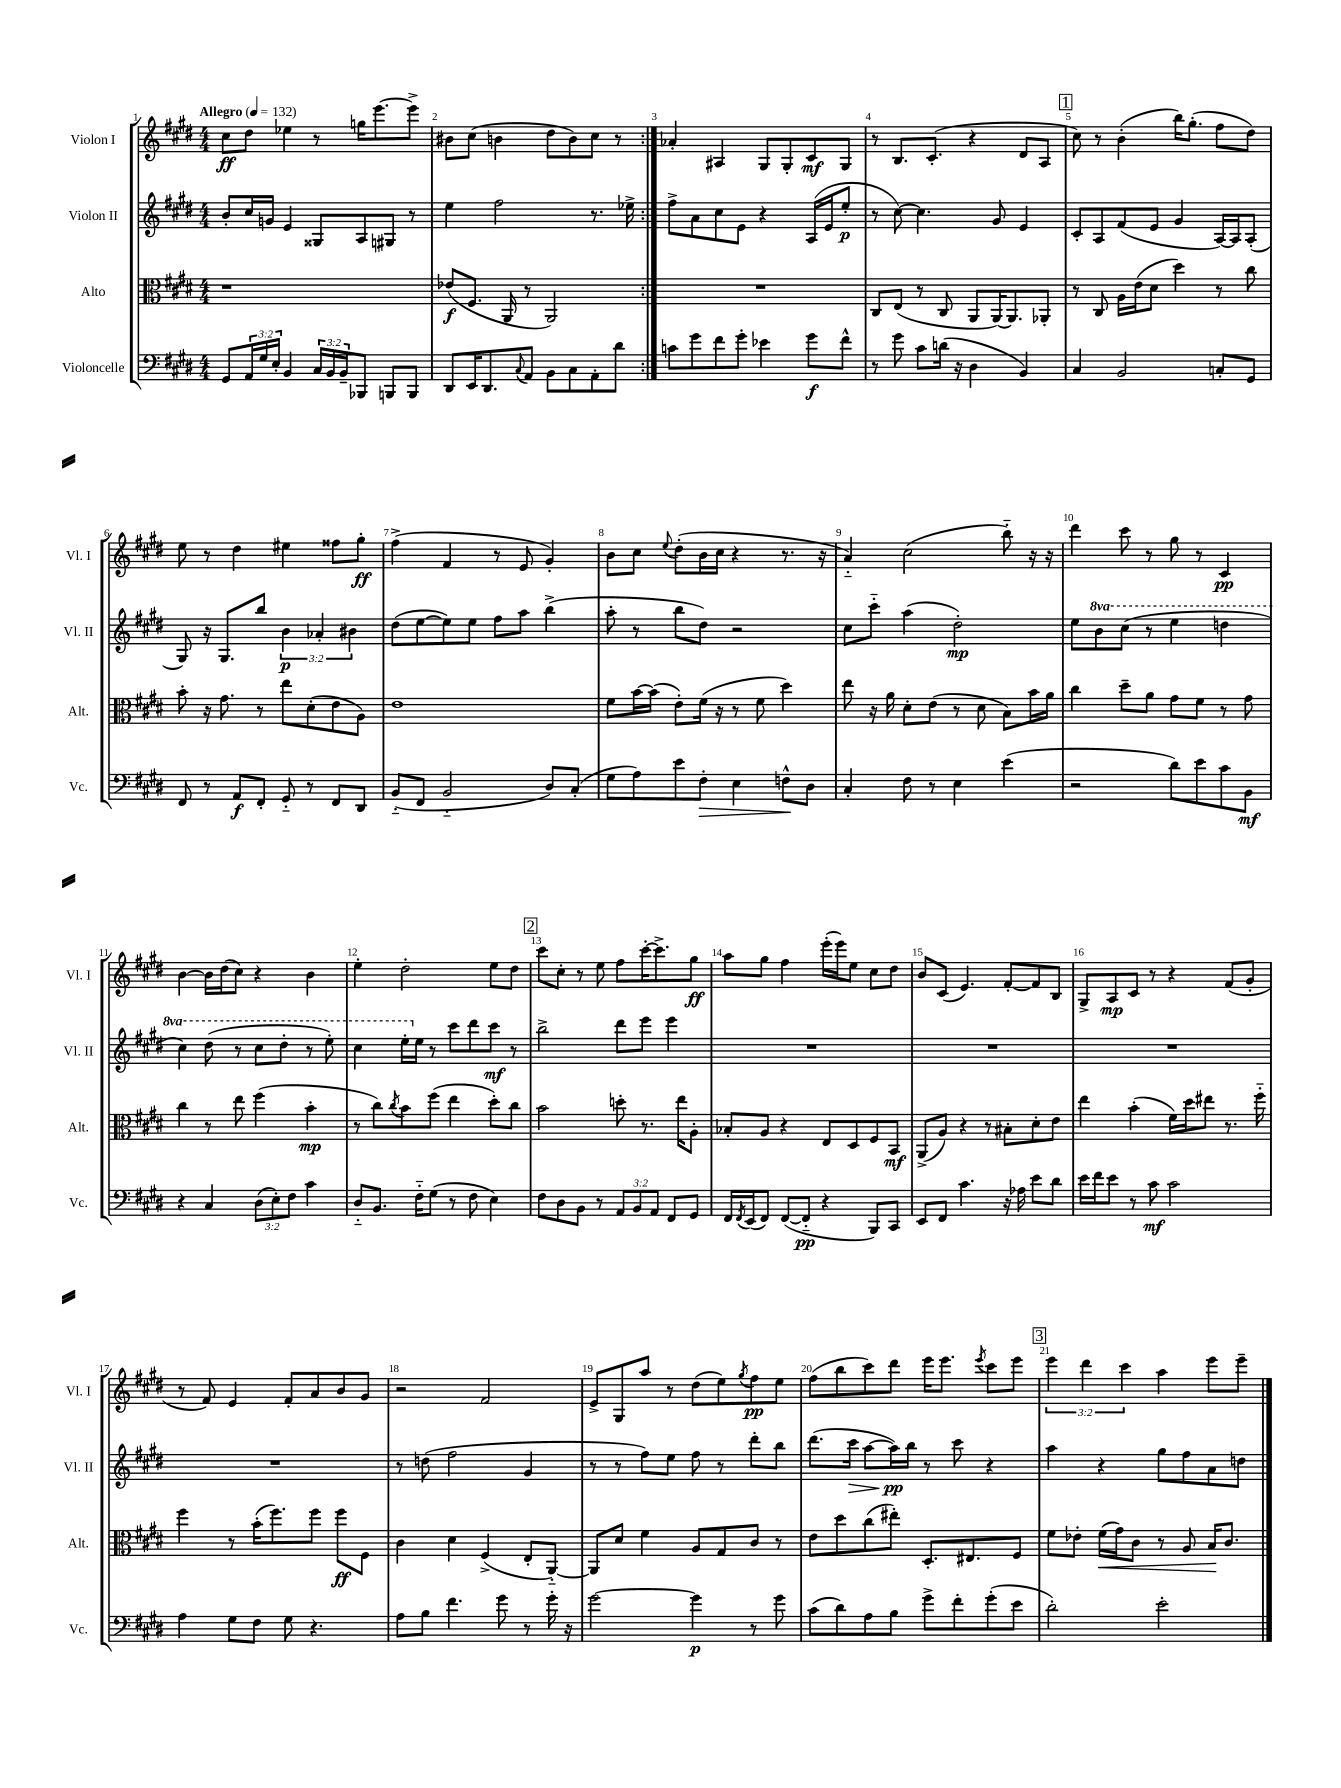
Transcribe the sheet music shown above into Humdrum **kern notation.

**kern	**dynam	**kern	**dynam	**kern	**dynam	**kern	**dynam
*part4	*part4	*part3	*part3	*part2	*part2	*part1	*part1
*staff4	*staff4	*staff3	*staff3	*staff2	*staff2	*staff1	*staff1
*I"Violoncelle	*	*I"Alto	*	*I"Violon II	*	*I"Violon I	*
*I'Vc.	*	*I'Alt.	*	*I'Vl. II	*	*I'Vl. I	*
*clefF4	*	*clefC3	*	*clefG2	*	*clefG2	*
*k[f#c#g#d#]	*	*k[f#c#g#d#]	*	*k[f#c#g#d#]	*	*k[f#c#g#d#]	*
*M4/4	*	*M4/4	*	*M4/4	*	*M4/4	*
*MM132	*	*MM132	*	*MM132	*	*MM132	*
=1	=1	=1	=1	=1	=1	=1	=1
!	!	!	!	!	!	!LO:TX:a:B:t=Allegro	!
8GG#/L	.	1r	.	8b'/L	.	8cc#\L	ff
24AA/L	.	.	.	16cc#/L	.	8dd#\J	.
24G#/	.	.	.	.	.	.	.
.	.	.	.	16gn/JJ	.	.	.
24E'/JJ	.	.	.	.	.	.	.
4BB/	.	.	.	4e/	.	4ee-X\	.
24C#/LL	.	.	.	8G##X/L	.	8r	.
24BB/	.	.	.	.	.	.	.
24BB~/J	.	.	.	.	.	.	.
8BBB-X/J	.	.	.	8A/	.	16ggn\KL	.
.	.	.	.	.	.	[8.eee\	.
8BBBn/L	.	.	.	8G#X/J	.	.	.
8BBB/J	.	.	.	8r	.	8eee^\J]	.
=2	=2	=2	=2	=2	=2	=2	=2
8DD#/L	.	(8e-X/L	f	4ee\	.	8b#X\L	.
16EE/K	.	8.F#/J	.	.	.	(8cc#\J	.
8.DD#/	.	.	.	.	.	.	.
.	.	.	.	2ff#\	.	4bn\	.
.	.	16AA/	.	.	.	.	.
8qqC#/	.	.	.	.	.	.	.
8AA/J	.	8r	.	.	.	.	.
8BB\L	.	2AA/)	.	.	.	8dd#\L	.
8C#\	.	.	.	.	.	8b\)	.
8AA'\	.	.	.	8.r	.	8cc#\J	.
8d#\J	.	.	.	.	.	8r	.
.	.	.	.	16ee-X^\	.	.	.
=3:|!	=3:|!	=3:|!	=3:|!	=3:|!	=3:|!	=3:|!	=3:|!
8cn\L	.	1r	.	8ff#^\L	.	4a-X'/	.
8g#\	.	.	.	8a\	.	.	.
8f#\	.	.	.	8cc#\	.	4A#X/	.
8g#'\J	.	.	.	8e\J	.	.	.
4e-X\	.	.	.	4r	.	8G#/L	.
.	.	.	.	.	.	8G#'/	.
8g#\L	f	.	.	(16A/LL	.	8c#/	mf
.	.	.	.	16e/J	.	.	.
8f#^^\J	.	.	.	8ee'/J	p	8G#/J	.
=4	=4	=4	=4	=4	=4	=4	=4
8r	.	8C#/L	.	8r	.	8r	.
8g#\	.	(8E/J	.	[8cc#\)	.	8.B/L	.
8c#\L	.	8r	.	4.cc#\]	.	.	.
.	.	.	.	.	.	(8.c#'/J	.
(16dn\Jk	.	8C#/	.	.	.	.	.
16r	.	.	.	.	.	.	.
4D#\	.	8AA/L	.	.	.	4r	.
.	.	[16AA/K)	.	8g#/	.	.	.
.	.	8.AA/]	.	.	.	.	.
4BB/)	.	.	.	4e/	.	8d#/L	.
.	.	8AA-X'/J	.	.	.	8A/J	.
!!LO:REH:place=s1:t=1
=5	=5	=5	=5	=5	=5	=5	=5
4C#/	.	8r	.	8c#'/L	.	8cc#\)	.
.	.	8C#/	.	8A/	.	8r	.
2BB/	.	16A\LL	.	(8f#/	.	(4b'\	.
.	.	(16e\J	.	.	.	.	.
.	.	8d#\J	.	8e/J	.	.	.
.	.	4dd#\)	.	4g#/	.	16bb\KL)	.
.	.	.	.	.	.	(8.gg#'\J	.
8Cn'/L	.	8r	.	[16A/LL)	.	8ff#\L	.
.	.	.	.	16A/J]	.	.	.
8GG#/J	.	8cc#\	.	(8A'/J	.	8dd#\J)	.
!!LO:LB:g=z
=6	=6	=6	=6	=6	=6	=6	=6
8FF#/	.	8b'\	.	8G#/)	.	8ee\	.
8r	.	16r	.	16r	.	8r	.
.	.	8.g#\	.	8.G#/L	.	.	.
8AA/L	f	.	.	.	.	4dd#\	.
8FF#'/J	.	8r	.	8bb/J	.	.	.
8GG#/	.	8ee\L	.	6b\	p	4ee#X\	.
8r	.	(8d#'\	.	.	.	.	.
.	.	.	.	6a-X'/	.	.	.
8FF#/L	.	8e\	.	.	.	8ff##X\L	.
.	.	.	.	6b#X\	.	.	.
8DD#/J	.	8A\J)	.	.	.	8gg#'\J	ff
=7	=7	=7	=7	=7	=7	=7	=7
(8BB/L	.	1e	.	(8dd#\L	.	(4ff#^\	.
8FF#/J	.	.	.	[8ee\	.	.	.
2BB/	.	.	.	8ee\])	.	4f#/	.
.	.	.	.	8ee\J	.	.	.
.	.	.	.	8ff#\L	.	8r	.
.	.	.	.	8aa\J	.	8e/	.
8D#/L)	.	.	.	(4bb^\	.	4g#'/)	.
(8C#'/J	.	.	.	.	.	.	.
=8	=8	=8	=8	=8	=8	=8	=8
8G#\L	.	8f#\L	.	8aa'\	.	8b\L	.
8A\)	.	[16b\L	.	8r	.	8cc#\J	.
.	.	(16b\JJ]	.	.	.	.	.
.	.	.	.	.	.	8qqee/	.
8e\	.	8e'\L)	.	8bb\L	.	(8dd#'\L	.
!	!LO:HP:b	!	!	!	!	!	!
8F#'\J	>	(16f#\Jk	.	8dd#\J)	.	16b\L	.
.	.	16r	.	.	.	16cc#\JJ	.
4E\	.	8r	.	2r	.	4r	.
.	.	8f#\	.	.	.	.	.
8Fn^^\L	.	4dd#\)	.	.	.	8.r	.
8D#\J	]	.	.	.	.	.	.
.	.	.	.	.	.	16r	.
=9	=9	=9	=9	=9	=9	=9	=9
4C#'/	.	8ee\	.	8cc#\L	.	4a/)	.
.	.	16r	.	8ccc#\J	.	.	.
.	.	16a\	.	.	.	.	.
8F#\	.	8d#'\L	.	(4aa\	.	(2cc#\	.
8r	.	(8e\J	.	.	.	.	.
4E\	.	8r	.	2dd#'\)	mp	.	.
.	.	8d#\	.	.	.	.	.
(4e\	.	8B\L)	.	.	.	8bb\)	.
.	.	16b\L	.	.	.	16r	.
.	.	16a\JJ	.	.	.	16r	.
=10	=10	=10	=10	=10	=10	=10	=10
2r	.	4cc#\	.	8ee\L	.	4ddd#\	.
*	*	*	*	*8va	*	*	*
.	.	.	.	8bb\	.	.	.
.	.	8dd#~\L	.	(8ccc#\J	.	8ccc#\	.
.	.	8a\J	.	8r	.	8r	.
8d#\L)	.	8g#\L	.	4eee\	.	8gg#\	.
8e\	.	8f#\J	.	.	.	8r	.
8c#\	.	8r	.	4dddn\	.	4c#/	pp
8BB\J	mf	8g#\	.	.	.	.	.
!!LO:LB:g=z
=11	=11	=11	=11	=11	=11	=11	=11
4r	.	4cc#\	.	4ccc#\)	.	[4b\	.
4C#/	.	8r	.	(8ddd#\	.	16b\LL]	.
.	.	.	.	.	.	(16dd#\J	.
.	.	8ee\	.	8r	.	8cc#\J)	.
(12D#\L	.	(4ff#\	.	8ccc#\L	.	4r	.
12E'\)	.	.	.	.	.	.	.
.	.	.	.	8ddd#'\J	.	.	.
12F#\J	.	.	.	.	.	.	.
4c#\	.	4b'\	mp	8r	.	4b\	.
.	.	.	.	8eee'\)	.	.	.
=12	=12	=12	=12	=12	=12	=12	=12
8D#/L	.	8r	.	4ccc#\	.	4ee'\	.
8.BB/J	.	8cc#\L)	.	.	.	.	.
.	.	8qcc#/	.	.	.	.	.
.	.	8b\	.	16eee'\LL	.	2dd#'\	.
*	*	*	*	*X8va	*	*	*
16F#\KL	.	.	.	16ee\JJ	.	.	.
(8G#\J	.	(8ff#\J	.	8r	.	.	.
8r	.	4ee\	.	8ccc#\L	.	.	.
8F#\	.	.	.	8ddd#\	.	.	.
4E\)	.	8dd#'\L)	.	8ccc#\J	mf	8ee\L	.
.	.	8cc#\J	.	8r	.	8dd#\J	.
!!LO:REH:place=s1:t=2
=13	=13	=13	=13	=13	=13	=13	=13
8F#\L	.	2b\	.	2bb^\	.	8ccc#\L	.
8D#\	.	.	.	.	.	8cc#'\J	.
8BB\J	.	.	.	.	.	8r	.
8r	.	.	.	.	.	8ee\	.
12AA/L	.	8ddn'\	.	8ddd#\L	.	8ff#\L	.
12BB/	.	.	.	.	.	.	.
.	.	8.r	.	8eee\J	.	[16ccc#'\K	.
12AA/J	.	.	.	.	.	.	.
.	.	.	.	.	.	8.ccc#^\]	.
8FF#/L	.	.	.	4eee\	.	.	.
.	.	16ee\KL	.	.	.	.	.
8GG#/J	.	8A'\J	.	.	.	8gg#\J	ff
=14	=14	=14	=14	=14	=14	=14	=14
16FF#/LL	.	8B-X'/L	.	1r	.	8aa\L	.
8qFF#/	.	.	.	.	.	.	.
(16EE/J	.	.	.	.	.	.	.
8FF#/J)	.	8A/J	.	.	.	8gg#\J	.
([8FF#/L	.	4r	.	.	.	4ff#\	.
8FF#/J]	pp	.	.	.	.	.	.
4r	.	8E/L	.	.	.	(16eee'\LL	.
.	.	.	.	.	.	16eee\J)	.
.	.	8D#/	.	.	.	8ee\J	.
8BBB/L)	.	8F#/	.	.	.	8cc#\L	.
8CC#/J	.	8BB/J	mf	.	.	8dd#\J	.
=15	=15	=15	=15	=15	=15	=15	=15
8EE/L	.	(8AA^/L	.	1r	.	8b/L	.
8FF#/J	.	8A/J)	.	.	.	(8c#/J	.
4.c#\	.	4r	.	.	.	4.e/)	.
.	.	8r	.	.	.	.	.
16r	.	8B#X'\L	.	.	.	[8f#'/L	.
16A-X\	.	.	.	.	.	.	.
8e\L	.	8d#'\	.	.	.	8f#/]	.
8d#\J	.	8e\J	.	.	.	8B/J	.
=16	=16	=16	=16	=16	=16	=16	=16
16e\LL	.	4ee\	.	1r	.	8G#^/L	.
16f#\J	.	.	.	.	.	.	.
8e\J	.	.	.	.	.	8A/	mp
8r	.	(4b'\	.	.	.	8c#/J	.
8c#\	mf	.	.	.	.	8r	.
2c#\	.	16f#\LL)	.	.	.	4r	.
.	.	16dd#\J	.	.	.	.	.
.	.	8ee#X\J	.	.	.	.	.
.	.	8.r	.	.	.	(8f#/L	.
.	.	.	.	.	.	8g#'/J	.
.	.	16ff#\	.	.	.	.	.
!!LO:LB:g=z
=17	=17	=17	=17	=17	=17	=17	=17
4A\	.	4ff#\	.	1r	.	8r	.
.	.	.	.	.	.	8f#/)	.
8G#\L	.	8r	.	.	.	4e/	.
8F#\J	.	(16b'\KL	.	.	.	.	.
.	.	8.ff#\)	.	.	.	.	.
8G#\	.	.	.	.	.	8f#'/L	.
4.r	.	8ff#\J	.	.	.	8a/	.
.	.	8ff#\L	ff	.	.	8b/	.
.	.	8F#\J	.	.	.	8g#/J	.
=18	=18	=18	=18	=18	=18	=18	=18
8A\L	.	4c#\	.	8r	.	2r	.
8B\J	.	.	.	(8ddn\	.	.	.
4.f#\	.	4d#\	.	2ff#\	.	.	.
.	.	(4F#^/	.	.	.	2f#/	.
8g#\	.	.	.	.	.	.	.
8r	.	8E'/L	.	4g#/	.	.	.
16g#'\	.	[8AA/J)	.	.	.	.	.
16r	.	.	.	.	.	.	.
=19	=19	=19	=19	=19	=19	=19	=19
[2g#\	.	8AA/L]	.	8r	.	8e^/L	.
.	.	8d#/J	.	8r	.	8G#/	.
.	.	4f#\	.	8ff#\L)	.	8aa/J	.
.	.	.	.	8ee\J	.	8r	.
4g#\]	p	8A/L	.	8ff#\	.	(8dd#\L	.
.	.	8G#/	.	8r	.	8ee\)	.
.	.	.	.	.	.	8qgg#/	.
8r	.	8c#/J	.	8ddd#'\L	.	8ff#\	pp
8g#\	.	8r	.	8bb\J	.	8ee\J	.
=20	=20	=20	=20	=20	=20	=20	=20
(8c#\L	.	8e\L	.	(8.ddd#\L	.	(8ff#\L	.
8d#\)	.	8dd#\	.	.	.	8bb\	.
!	!	!	!	!	!LO:HP:b	!	!
.	.	.	.	16ccc#\Jk	>	.	.
8A\	.	(8cc#\	.	[8aa\L	.	8ccc#\)	.
8B\J	.	8ee#X'\J)	.	16aa\L])	pp	8ddd#\J	.
.	.	.	.	16bb\JJ	]	.	.
8g#^\L	.	8.D#'/L	.	8r	.	16eee\KL	.
.	.	.	.	.	.	8.eee\J	.
8f#'\	.	.	.	8ccc#\	.	.	.
.	.	8.E#X/	.	.	.	.	.
.	.	.	.	.	.	8qeee/	.
(8g#'\	.	.	.	4r	.	8ccc#\L	.
8e\J	.	8F#/J	.	.	.	8eee\J	.
!!LO:REH:place=s1:t=3
=21	=21	=21	=21	=21	=21	=21	=21
2d#'\)	.	8f#\L	.	4aa\	.	6eee\	.
.	.	8e-X'\J	.	.	.	.	.
.	.	.	.	.	.	6ddd#\	.
!	!	!	!LO:HP:b	!	!	!	!
.	.	(16f#\LL	<	4r	.	.	.
.	.	16g#\J)	.	.	.	.	.
.	.	.	.	.	.	6ccc#\	.
.	.	8c#\J	.	.	.	.	.
2e'\	.	8r	.	8gg#\L	.	4aa\	.
.	.	8A/	.	8ff#\	.	.	.
.	.	16B/KL	.	8a\	.	8eee\L	.
.	.	8.c#/J	[	.	.	.	.
.	.	.	.	8ddn\J	.	8eee~\J	.
==	==	==	==	==	==	==	==
*-	*-	*-	*-	*-	*-	*-	*-
